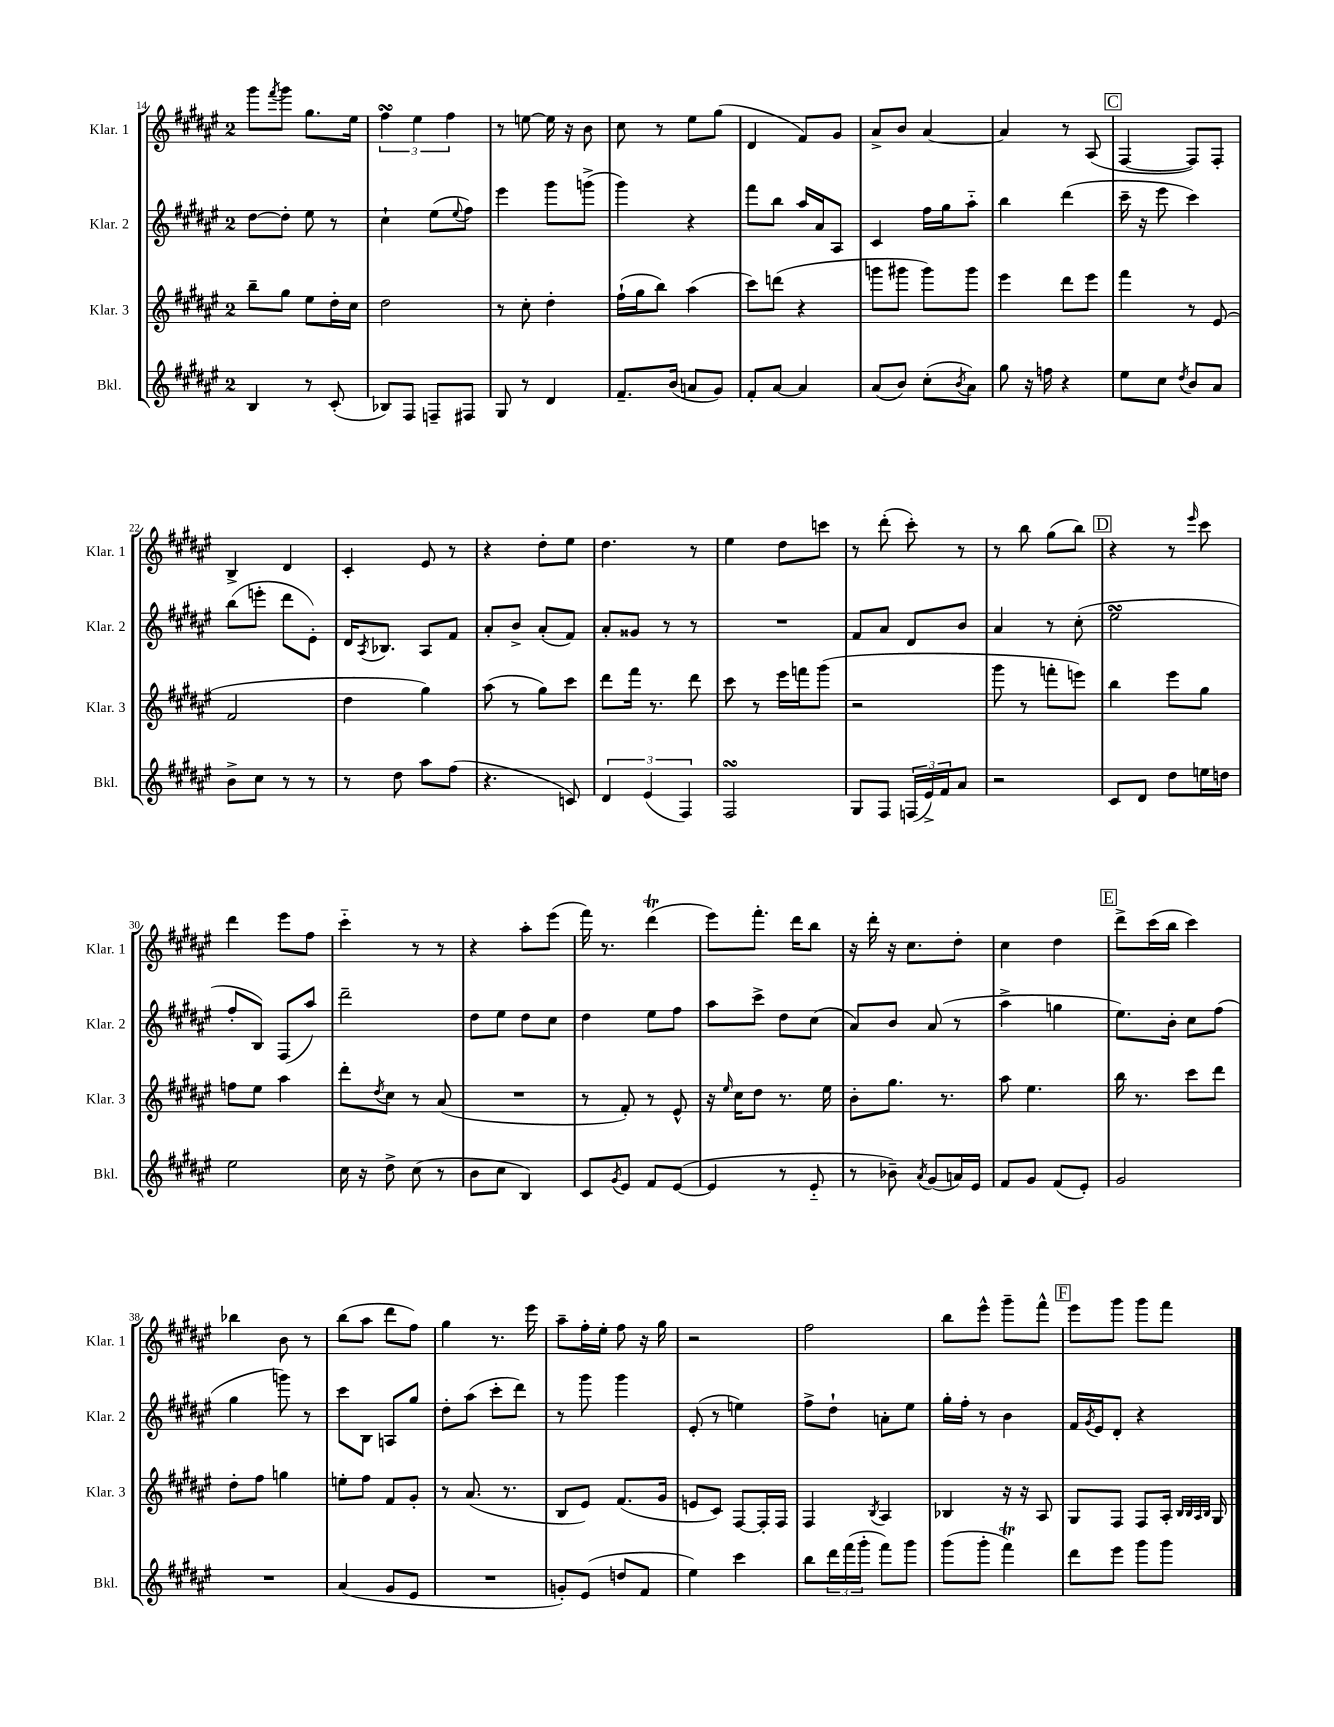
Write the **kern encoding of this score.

**kern	**kern	**kern	**kern
*part4	*part3	*part2	*part1
*staff4	*staff3	*staff2	*staff1
*I"Bkl.	*I"Klar. 3	*I"Klar. 2	*I"Klar. 1
*I'Bkl.	*I'Klar. 3	*I'Klar. 2	*I'Klar. 1
*clefG2	*clefG2	*clefG2	*clefG2
*k[f#c#g#d#a#e#]	*k[f#c#g#d#a#e#]	*k[f#c#g#d#a#e#]	*k[f#c#g#d#a#e#]
*M2/4	*M2/4	*M2/4	*M2/4
=14	=14	=14	=14
4B/	8bb~\L	[8dd#\L	8ggg#\L
.	.	.	8qfff#/
.	8gg#\J	8dd#'\J]	8ggg#\J
8r	8ee#\L	8ee#\	8.gg#\L
(8c#'/	16dd#'\L	8r	.
.	16cc#\JJ	.	16ee#\Jk
=15	=15	=15	=15
8B-X/L)	2dd#\	4cc#`\	6ff#sSSs\
8F#/J	.	.	.
.	.	.	6ee#\
8Fn~/L	.	(8ee#\L	.
.	.	.	6ff#\
.	.	8qqee#/	.
8F#X/J	.	8ff#\J)	.
=16	=16	=16	=16
8G#/	8r	4eee#\	8r
8r	8cc#'\	.	[8een\
4d#/	4dd#'\	8ggg#\L	16ee\]
.	.	.	16r
.	.	(8gggn^\J	8b\
=17	=17	=17	=17
8.f#~/L	(16ff#`\LL	4ggg#\)	8cc#\
.	16gg#\J	.	.
.	8bb\J)	.	8r
(16b/Jk	.	.	.
8an/L	(4aa#\	4r	8ee#\L
8g#/J)	.	.	(8gg#\J
=18	=18	=18	=18
8f#'/L	8ccc#\L)	8fff#\L	4d#/
[8a#/J	(8dddn\J	8bb\J	.
4a#/]	4r	16aa#/LL	8f#/L)
.	.	16a#/J	.
.	.	8A#/J	8g#/J
=19	=19	=19	=19
(8a#/L	8gggn\L	4c#/	8a#^/L
8b/J)	8ggg#X\J	.	8b/J
(8cc#'\L	8ggg#\L)	16ff#\LL	[4a#/
.	.	16gg#\J	.
8qb/	.	.	.
8a#\J)	8ggg#\J	8aa#\J	.
=20	=20	=20	=20
8gg#\	4eee#\	4bb\	4a#/]
16r	.	.	.
16ffn\	.	.	.
4r	8ddd#\L	(4ddd#\	8r
.	8eee#\J	.	(8A#/
!!LO:REH:place=s1:t=C
=21	=21	=21	=21
8ee#\L	4fff#\	16ccc#~\	[4F#/
.	.	16r	.
8cc#\J	.	8eee#\	.
8qdd#/	.	.	.
8b/L	8r	4ccc#\)	8F#/L])
8a#/J	(8e#/	.	8F#'/J
!!LO:LB:g=z
=22	=22	=22	=22
8b^\L	2f#/	(8bb\L	4B^/
8cc#\J	.	8eeen'\J	.
8r	.	8ddd#\L	4d#/
8r	.	8e#'\J)	.
=23	=23	=23	=23
8r	4dd#\	16d#/KL	4c#'/
.	.	8qA#/	.
.	.	8.B-X/J	.
8dd#\	.	.	.
8aa#\L	4gg#\)	8A#/L	8e#/
(8ff#\J	.	8f#/J	8r
=24	=24	=24	=24
4.r	(8aa#\	8a#'/L	4r
.	8r	8b^/J	.
.	8gg#\L)	(8a#'/L	8dd#'\L
8cn/)	8ccc#\J	8f#/J)	8ee#\J
=25	=25	=25	=25
6d#/	8ddd#\L	8a#'/L	4.dd#\
.	16fff#\Jk	8g##X/J	.
(6e#/	.	.	.
.	8.r	.	.
.	.	8r	.
6F#/)	.	.	.
.	8ddd#\	8r	8r
=26	=26	=26	=26
2F#sSSs/	8ccc#\	2r	4ee#\
.	8r	.	.
.	16eee#\LL	.	8dd#\L
.	16fffn\J	.	.
.	(8ggg#\J	.	8cccn\J
=27	=27	=27	=27
8G#/L	2r	8f#/L	8r
8F#/J	.	8a#/J	(8ddd#'\
(24Fn/LL	.	8d#/L	8ccc#'\)
24e#^/)	.	.	.
24f#/J	.	.	.
8a#/J	.	8b/J	8r
=28	=28	=28	=28
2r	8ggg#\	4a#/	8r
.	8r	.	8bb\
.	8fffn'\L	8r	(8gg#\L
.	8eeen\J)	(8cc#'\	8bb\J)
!!LO:REH:place=s1:t=D
=29	=29	=29	=29
8c#/L	4bb\	2ee#sSsS\	4r
8d#/J	.	.	.
8dd#\L	8eee#\L	.	8r
.	.	.	16qqeee#/
16een\L	8gg#\J	.	8ccc#\
16ddn\JJ	.	.	.
!!LO:LB:g=z
=30	=30	=30	=30
2ee#\	8ffn\L	8ff#'/L	4ddd#\
.	8ee#\J	8B/J)	.
.	4aa#\	(8F#/L	8eee#\L
.	.	8aa#/J)	8ff#\J
=31	=31	=31	=31
16cc#\	8ddd#'\L	2ddd#~\	4ccc#\
16r	.	.	.
.	8qdd#/	.	.
8dd#^\	8cc#\J	.	.
(8cc#\	8r	.	8r
8r	(8a#/	.	8r
=32	=32	=32	=32
8b\L	2r	8dd#\L	4r
8cc#\J	.	8ee#\J	.
4B/)	.	8dd#\L	8aa#'\L
.	.	8cc#\J	(8eee#\J
=33	=33	=33	=33
8c#/L	8r	4dd#\	16fff#\)
.	.	.	8.r
8qg#/	.	.	.
8e#/J	8f#'/)	.	.
8f#/L	8r	8ee#\L	(4ddd#T\
([8e#/J	8e#^^/	8ff#\J	.
=34	=34	=34	=34
4e#/]	16r	8aa#\L	8eee#\L)
.	16qqee#/	.	.
.	16cc#\KL	.	.
.	8dd#\J	8ccc#^\J	8.fff#'\J
8r	8.r	8dd#\L	.
.	.	.	16ddd#\KL
8e#/	.	(8cc#\J	8bb\J
.	16ee#\	.	.
=35	=35	=35	=35
8r	8b'\L	8a#/L)	16r
.	.	.	16ddd#'\
8b-X~\)	8.gg#\J	8b/J	16r
.	.	.	8.cc#\L
8qa#/	.	.	.
(8g#/L	.	(8a#/	.
.	8.r	.	.
16an/L)	.	8r	8dd#'\J
16e#/JJ	.	.	.
=36	=36	=36	=36
8f#/L	8aa#\	4aa#^\	4cc#\
8g#/J	4.ee#\	.	.
(8f#/L	.	4ggn\	4dd#\
8e#'/J)	.	.	.
!!LO:REH:place=s1:t=E
=37	=37	=37	=37
2g#/	16bb\	8.ee#\L)	8ddd#^\L
.	8.r	.	.
.	.	.	(16ccc#\L
.	.	16b'\Jk	16bb\JJ
.	8ccc#\L	8cc#\L	4ccc#\)
.	8ddd#\J	(8ff#\J	.
!!LO:LB:g=z
=38	=38	=38	=38
2r	8dd#'\L	4gg#\	4bb-X\
.	8ff#\J	.	.
.	4ggn\	8gggn\)	8b\
.	.	8r	8r
=39	=39	=39	=39
(4a#/	8een'\L	8ccc#\L	(8bb\L
.	8ff#\J	8B\J	8aa#\J
8g#/L	8f#/L	8An/L	8ddd#\L
8e#/J	8g#'/J	8gg#/J	8ff#\J)
=40	=40	=40	=40
2r	8r	8dd#'\L	4gg#\
.	(8.a#/	(8aa#\J	.
.	.	8ccc#'\L	8.r
.	8.r	.	.
.	.	8ddd#\J)	.
.	.	.	16eee#\
=41	=41	=41	=41
8gn'/L)	8B/L	8r	8aa#~\L
(8e#/J	8e#/J)	8ggg#\	16ff#'\L
.	.	.	16ee#'\JJ
8ddn/L	(8.f#/L	4ggg#\	8ff#\
8f#/J	.	.	16r
.	16g#/Jk	.	16gg#\
=42	=42	=42	=42
4ee#\)	8en/L	(8e#'/	2r
.	8c#/J)	8r	.
4ccc#\	[8F#/L	4een\)	.
.	16F#'/L]	.	.
.	16F#/JJ	.	.
=43	=43	=43	=43
8bb\L	4F#/	8ff#^\L	2ff#\
24ddd#\L	.	8dd#`\J	.
(24fff#\	.	.	.
24ggg#'\JJ	.	.	.
.	8qB/	.	.
8fff#\L)	4A#/	8an'\L	.
8ggg#\J	.	8ee#\J	.
=44	=44	=44	=44
(8ggg#\L	4B-X/	16gg#'\LL	8bb\L
.	.	16ff#'\JJ	.
8ggg#'\J	.	8r	8eee#^^\J
4fff#T\)	16r	4b\	8ggg#~\L
.	16r	.	.
.	8A#/	.	8fff#^^\J
!!LO:REH:place=s1:t=F
=45	=45	=45	=45
8ddd#\L	8G#/L	16f#/LL	8eee#\L
.	.	8qg#/	.
.	.	16e#/J	.
8eee#\J	8F#/J	8d#'/J	8ggg#\J
8ggg#\L	8F#/L	4r	8ggg#\L
8ggg#\J	16A#'/Jk	.	8fff#\J
.	32qqB/LLL	.	.
.	32qqB/	.	.
.	32qqA#/	.	.
.	32qqB/JJJ	.	.
.	16G#/	.	.
==	==	==	==
*-	*-	*-	*-
